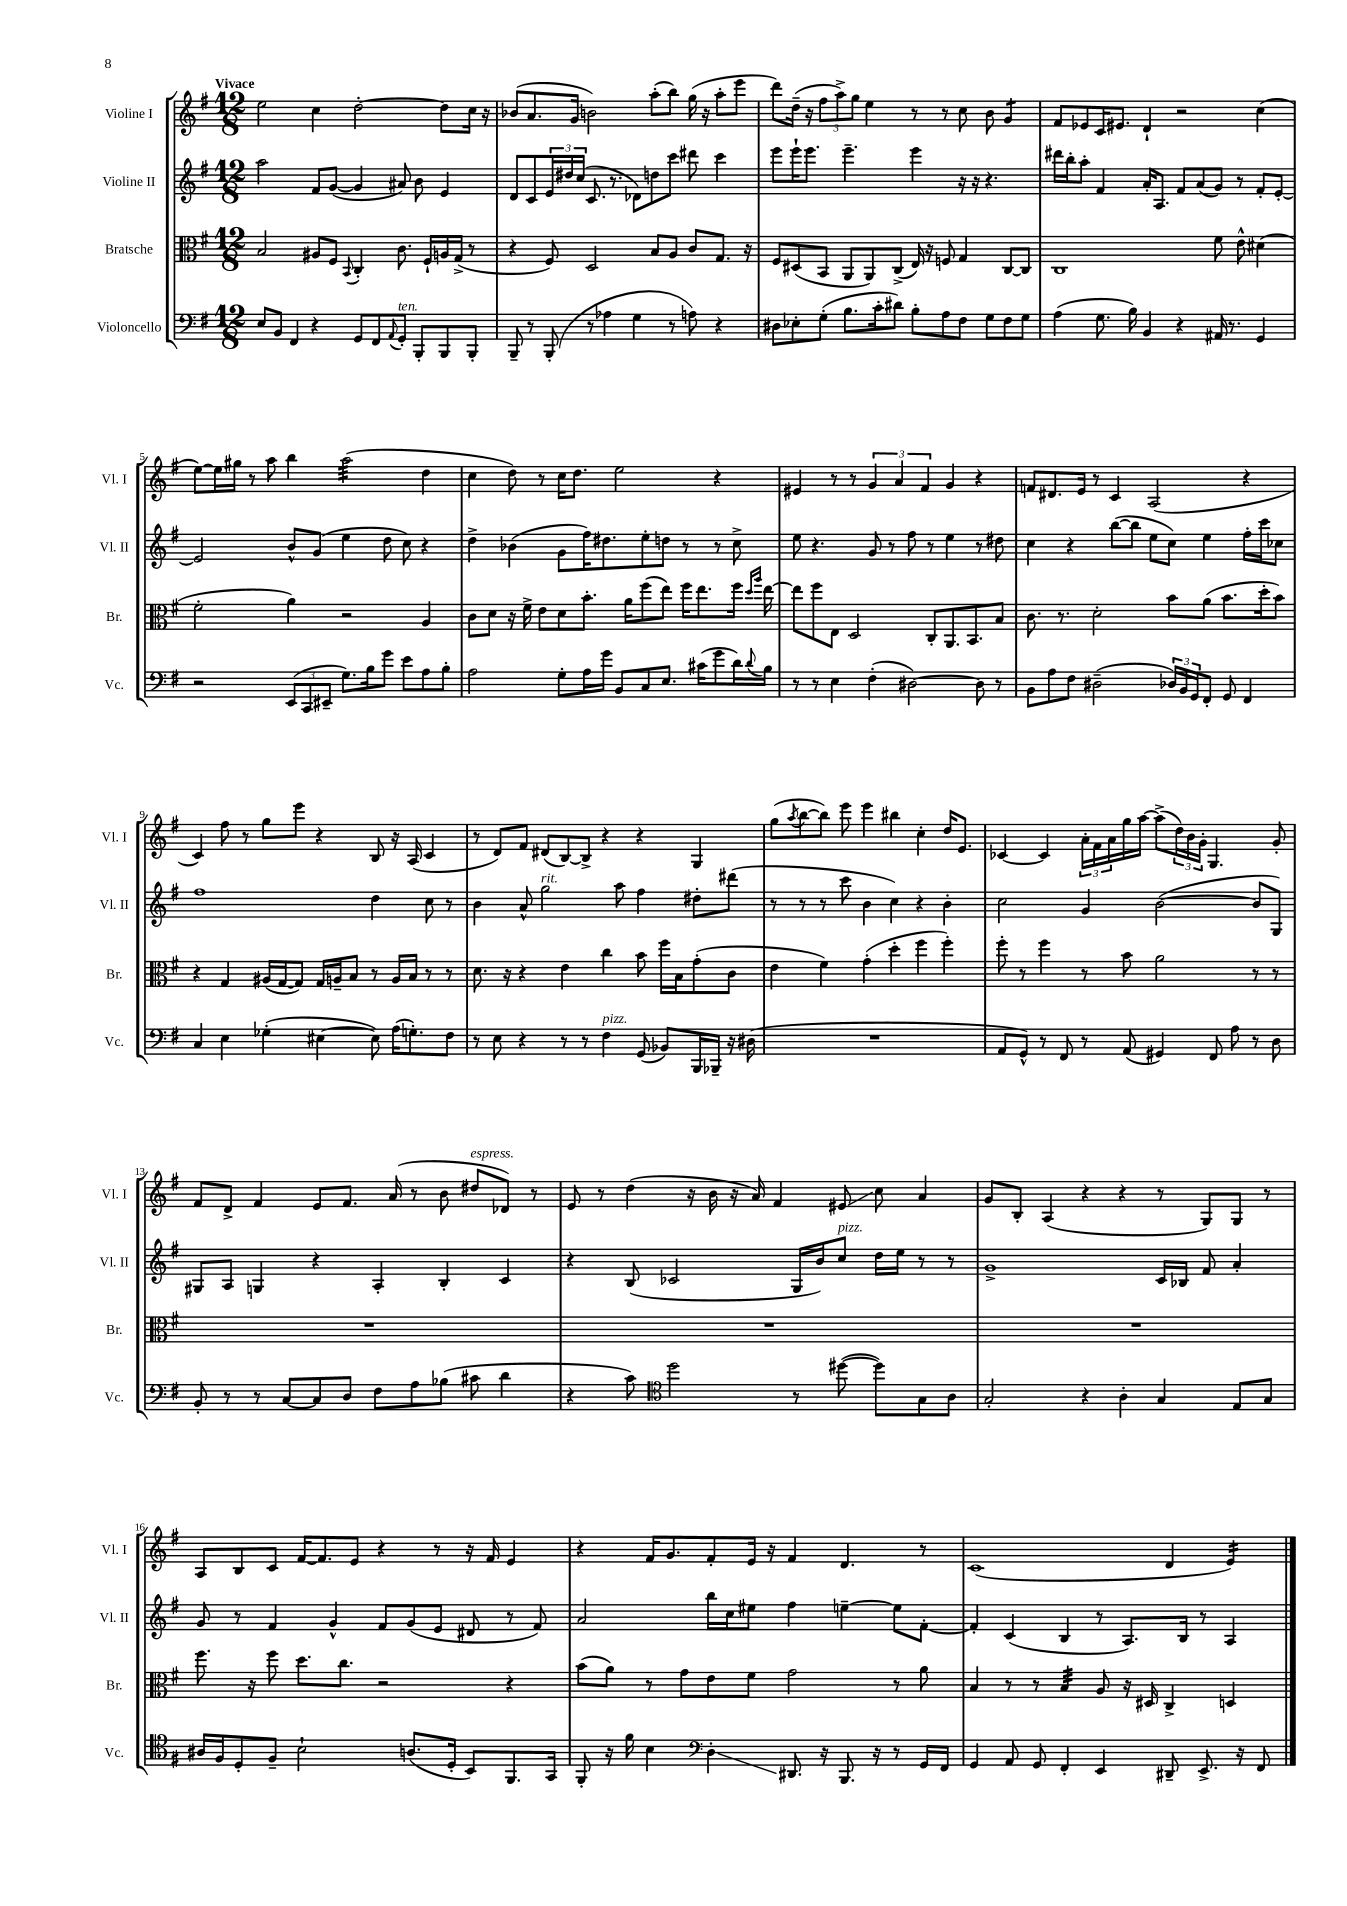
<<
\new StaffGroup <<
\new Staff = "s0" \with { instrumentName = "Violine I" shortInstrumentName = "Vl. I" } {
    \clef treble \key g \major \numericTimeSignature \time 12/8 \tempo "Vivace"
    e''2 c''4 d''2~-. d''8 c''16 r16 |
    bes'8( a'8. g'16 b'2) a''8-.( b''8) g''16( r16 a''8-. e'''8 |
    d'''8) d''16--( r16 \tuplet 3/2 { fis''8 a''8->) g''8 } e''4 r8 r8 c''8 b'8 g'4:8 |
    fis'8 ees'8 c'16 eis'8. d'4-! r2 c''4( |
    e''8~) e''16 gis''16 r8 a''8 b''4 a''2:32( d''4 |
    c''4 d''8) r8 c''16 d''8. e''2 r4 |
    eis'4 r8 r8 \tuplet 3/2 { g'4 a'4 fis'4 } g'4 r4 |
    f'8 dis'8. e'16 r8 c'4 a2( r4 |
    c'4) fis''8 r8 g''8 e'''8 r4 b8 r16 a16( c'4 |
    r8 d'8) fis'8 dis'8( b8~) b8-> r4 r4 g4 |
    g''8( \acciaccatura { a''8 } b''8~ b''8) e'''8 e'''4 bis''4 c''4-. d''16 e'8. |
    ces'4~ ces'4 \tuplet 3/2 { a'16-. fis'16 a'16 } g''16 a''16~ a''8->( \tuplet 3/2 { d''16) b'16 g'16-. } g4. g'8-. |
    fis'8 d'8-> fis'4 e'8 fis'8. a'16( r8 b'8 dis''8^\markup { \italic "espress." } des'8) r8 |
    e'8 r8 d''4( r16 b'16 r16 a'16) fis'4 eis'8\glissando c''8 a'4 |
    g'8 b8-. a4( r4 r4 r8 g8) g8 r8 |
    a8 b8 c'8 fis'16~ fis'8. e'8 r4 r8 r16 fis'16 e'4 |
    r4 fis'16 g'8. fis'8-. e'16 r16 fis'4 d'4. r8 |
    c'1( d'4 e'4:16) \bar "|." |
}
\new Staff = "s1" \with { instrumentName = "Violine II" shortInstrumentName = "Vl. II" } {
    \clef treble \key g \major \numericTimeSignature \time 12/8
    a''2 fis'8 g'8~( g'4 ais'8) b'8 e'4 |
    d'8 c'8 \tuplet 3/2 { e'16 dis''16 c''16( } c'8. r8. des'8) d''8 c'''8 dis'''8 c'''4 |
    e'''8 e'''16-! e'''8. e'''4.-- e'''4 r16 r16 r4. |
    dis'''16 b''16-. a''8-. fis'4 a'16-. a8. fis'8 a'8( g'8) r8 fis'8-. e'8~-. |
    e'2 b'8-^ g'8( e''4 d''8 c''8) r4 |
    d''4-> bes'4( g'8 fis''16) dis''8. e''8-. d''8 r8 r8 c''8-> |
    e''8 r4. g'8 r8 fis''8 r8 e''4 r8 dis''8 |
    c''4 r4 b''8~( b''8 e''8 c''8) e''4 fis''16-. c'''16 ces''8 |
    fis''1 d''4 c''8 r8 |
    b'4 a'8-^ g''2^\markup { \italic "rit." } a''8 fis''4 dis''8-. dis'''8( |
    r8 r8 r8 c'''8 b'4 c''4) r4 b'4-. |
    c''2 g'4 b'2~( b'8 g8) |
    gis8 a8 g4 r4 a4-. b4-. c'4 |
    r4 b8( ces'2 g16 b'16) c''8^\markup { \italic "pizz." } d''16 e''16 r8 r8 |
    g'1-> c'16 bes16 fis'8 a'4-. |
    g'8 r8 fis'4 g'4-^ fis'8 g'8( e'8 dis'8 r8 fis'8) |
    a'2 b''16 c''16 eis''8 fis''4 e''4~-- e''8 fis'8~-. |
    fis'4-. c'4( b4 r8 a8.) b16 r8 a4 \bar "|." |
}
\new Staff = "s2" \with { instrumentName = "Bratsche" shortInstrumentName = "Br." } {
    \clef alto \key g \major \numericTimeSignature \time 12/8
    b2 ais8 fis8 \appoggiatura { b,8 } c4-. c'8. fis16-! a16 g16->( r8 |
    r4 fis8) d2 b8 a8 c'8 g8. r16 |
    fis8 dis8( b,8 a,8 a,8) c8->( e16) r16 f8 g4 c8~ c8 |
    c1 fis'8 e'8-^ dis'4( |
    fis'2-. a'4) r2 a4 |
    c'8 d'8 r16 fis'16-> e'8 d'8 b'8.-. a'16 fis''8( e''8) fis''16 e''8. fis''16 \grace { d''16 a''16 } e''16~ |
    e''8 fis''8 e8 d2 c8-. a,8. b,8. b8 |
    c'8. r8. d'2-. b'8 a'8( b'8. d''16-. b'8) |
    r4 g4 ais16( g16~ g8) g16 a16-- b8 r8 a16 b16 r8 r8 |
    d'8. r16 r4 e'4 c''4 b'8 fis''16 b16 g'8-.( c'8 |
    e'4 fis'4) g'4-.( d''4-. fis''4 fis''4-.) |
    fis''8-. r8 fis''4 r8 b'8 a'2 r8 r8 |
    R1. |
    R1. |
    R1. |
    fis''8. r16 fis''8 d''8. c''8. r2 r4 |
    b'8( a'8) r8 g'8 e'8 fis'8 g'2 r8 a'8 |
    b4 r8 r8 b4:32 a8 r16 dis16 c4-> d4 \bar "|." |
}
\new Staff = "s3" \with { instrumentName = "Violoncello" shortInstrumentName = "Vc." } {
    \clef bass \key g \major \numericTimeSignature \time 12/8
    e8 b,8 fis,4 r4 g,8 fis,8 \appoggiatura { a,8 } g,8-.^\markup { \italic "ten." } b,,8-. b,,8 b,,8-. |
    b,,8-- r8 b,,8-.( r8 aes4 g4 r8 a8) r4 |
    dis8 ees8-. g8-.( b8. c'16-. dis'8) b8-. a8 fis8 g8 fis8 g8 |
    a4( g8. b16) b,4 r4 ais,16 r8. g,4 |
    r2 \tuplet 3/2 { e,8( c,8 eis,8-- } g8.) b16 g'8 e'8 a8 b8-. |
    a2 g8-. a16 g'16 b,8 c8 e8. cis'16( g'8 d'16) \appoggiatura { d'8 } b16 |
    r8 r8 e4 fis4-.( dis2~) dis8 r8 |
    b,8 a8 fis8 dis2--( \tuplet 3/2 { des16) b,16 g,16 } fis,8-. g,8 fis,4 |
    c4 e4 ges4-.( eis4~ eis8) a16( g8.-.) fis8 |
    r8 e8 r4 r8 r8 fis4^\markup { \italic "pizz." } g,8( bes,8) b,,16 bes,,16-- r16 dis16( |
    R1. |
    a,8 g,8-^) r8 fis,8 r8 a,8( gis,4) fis,8 a8 r8 d8 |
    b,8-. r8 r8 c8~ c8 d8 fis8 a8 bes8( cis'8 d'4 |
    r4 c'8) \clef tenor d''2 r8 dis''8~( dis''8) g8 a8 |
    g2-. r4 a4-. g4 e8 g8 |
    ais16 fis16 d8-. fis8-- b2-! a8.( d16-. b,8) fis,8. g,16 |
    fis,8-. r16 fis'16 b4 \clef bass d4-.\glissando dis,8. r16 b,,8. r16 r8 g,16 fis,16 |
    g,4 a,8 g,8 fis,4-. e,4 dis,8-- e,8.-> r16 fis,8 \bar "|." |
}
>>
>>
